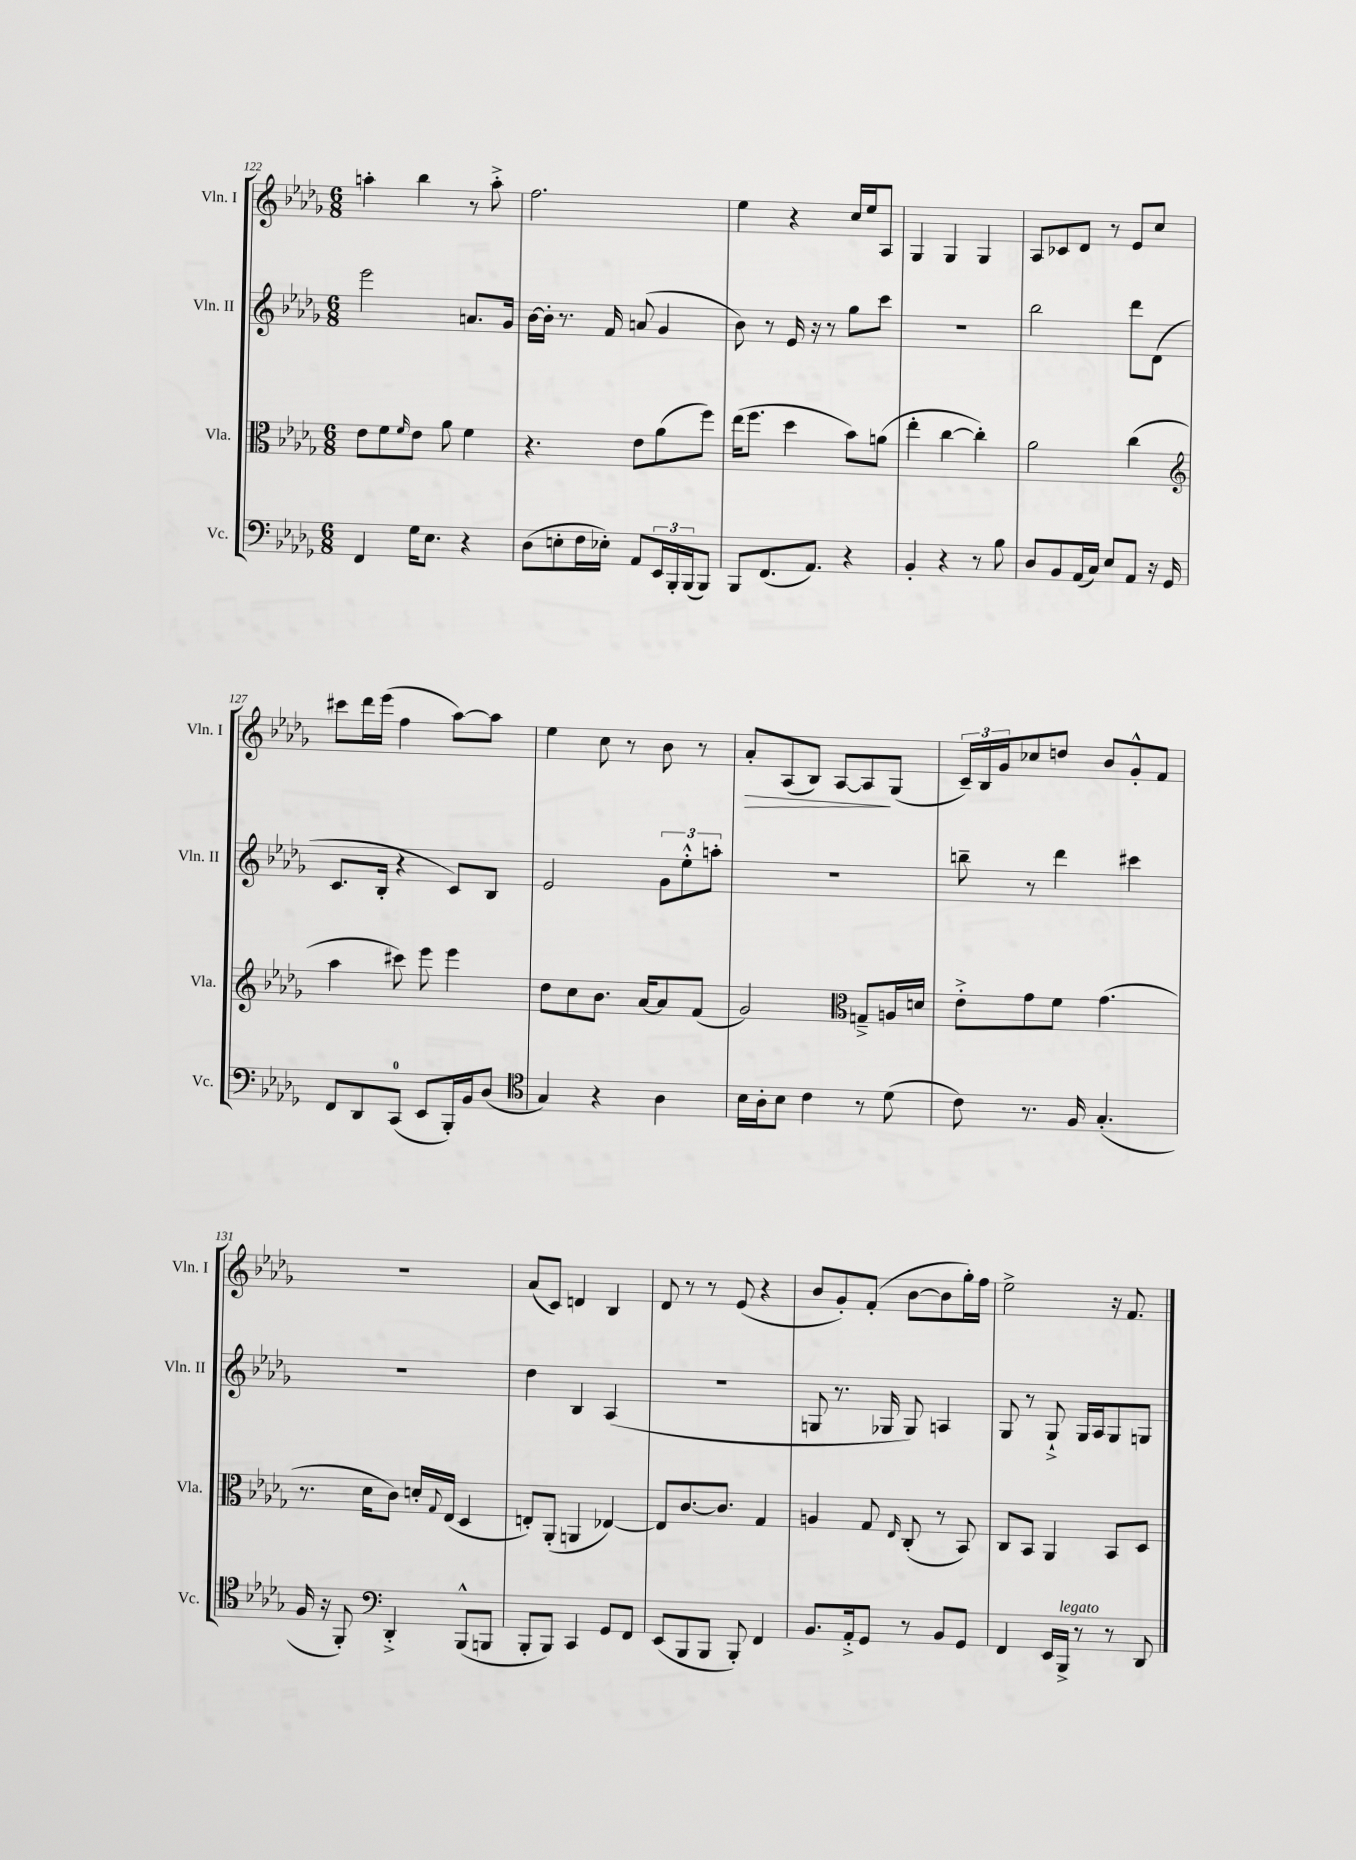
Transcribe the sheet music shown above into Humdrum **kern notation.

**kern	**kern	**kern	**kern
*staff4	*staff3	*staff2	*staff1
*clefF4	*clefC3	*clefG2	*clefG2
*k[b-e-a-d-g-]	*k[b-e-a-d-g-]	*k[b-e-a-d-g-]	*k[b-e-a-d-g-]
*M6/8	*M6/8	*M6/8	*M6/8
4FF	8e-	2eee-	4aa'
.	8f	.	.
.	16qqf	.	.
16G-	8e-	.	4bb-
8.E-	.	.	.
.	8a-	.	.
4r	4f	8.a	8r
.	.	.	8aa'^
.	.	16g-	.
=	=	=	=
(8D-	4.r	[16b-	2.ff
.	.	16b-']	.
8E'	.	8.r	.
16F	.	.	.
16E-')	.	16f	.
8AA-	8e-	(8a	.
24EE-	(8a-	4g-	.
24BBB-'	.	.	.
(24BBB-	.	.	.
8BBB-)	8ff)	.	.
=	=	=	=
8BBB-	(16ee-	8b-)	4ee-
.	8.ff	.	.
(8.FF	.	8r	.
.	4dd-	16e-	4r
8.AA-)	.	16r	.
.	.	8r	.
4r	8b-)	8gg-	16cc
.	.	.	16ee-
.	(8a	8ccc	8A-
=	=	=	=
4BB-'	4ee-'	2.r	4G-
4r	[4cc	.	4G-
8r	4cc'])	.	4G-
8B-	.	.	.
=	=	=	=
8D-	2a-	2bb-	8A-
8BB-	.	.	8c-
(16AA-	.	.	8d-
16C)	.	.	.
8E-	.	.	8r
8AA-	(4cc	8ddd-	8e-
16r	.	(8d-	8cc
16GG-	.	.	.
=	=	=	=
*	*clefG2	*	*
8FF	4aa-	8.c	8ccc#
8DD-	.	.	16ddd-
.	.	16B-'	(16eee-
(8CC	8ccc#)	4r	4ff
8EE-	8eee-	.	.
16BBB-')	4eee-	8c)	[8aa-)
16BB-	.	.	.
(8D-	.	8B-	8aa-]
=	=	=	=
*clefC4	*	*	*
4G-)	8dd-	2e-	4ee-
.	8cc	.	.
4r	8.b-	.	8cc
.	.	.	8r
.	[16a-	.	.
4A-	8a-]	12g-	8b-
.	.	12ee-'^^	.
.	(8f	.	8r
.	.	12aa'	.
=	=	=	=
16B-	2g-)	2.r	8a-'
16A-'	.	.	.
8B-	.	.	(8A-
4c	.	.	8B-)
.	.	.	[8A-
*	*clefC3	*	*
8r	8G~^	.	8A-]
(8d-	16A	.	(8G-
.	16d	.	.
=	=	=	=
8c)	8e-'^	8bb~	24c~)
.	.	.	24B-
.	.	.	24g-
8.r	8g-	8r	8cc-
.	8f	4ddd-	8dd
16F	.	.	.
(4.G-'	(4.g-	.	8b-
.	.	4ccc#	8g-'^^
.	.	.	8f
=	=	=	=
16F	8.r	2.r	2.r
16r	.	.	.
8FF')	.	.	.
.	16d-	.	.
*clefF4	*	*	*
4DD-'^	8c)	.	.
.	16d'	.	.
.	8qqG-	.	.
.	(16E-	.	.
(8BBB-^^	4D-	.	.
8BBB	.	.	.
=	=	=	=
8BBB-'	8E')	4dd-	(8a-
8BBB-)	(8AA-'	.	8c)
4CC	4AA	4B-	4d
8GG-	[4E-)	(4A-	4B-
8FF	.	.	.
=	=	=	=
(8EE-	8E-]	2.r	8d-
8BBB-	[8.c	.	8r
8BBB-	.	.	8r
.	8.c]	.	.
8BBB-')	.	.	(8e-
4FF	4G-	.	4r
=	=	=	=
8.BB-	4A	8G	8b-
.	.	8.r	8g-')
16AA-'^	.	.	.
8GG-	8G-	.	(8f'
.	.	16G-	.
.	16qqE-	.	.
8r	(8C'	8G-)	[8b-
8BB-	8r	4A	8b-]
8GG-	8BB-)	.	16gg-')
.	.	.	16ff
=	=	=	=
4FF	8C	8G-	2ee-^
.	8BB-	8r	.
16EE-	4AA-	8G-`^	.
16BBB-^	.	.	.
8r	.	16G-	.
.	.	16A-	.
8r	8BB-	8G-	16r
.	.	.	8.f
8DD-	8D-	8G	.
==	==	==	==
*-	*-	*-	*-
